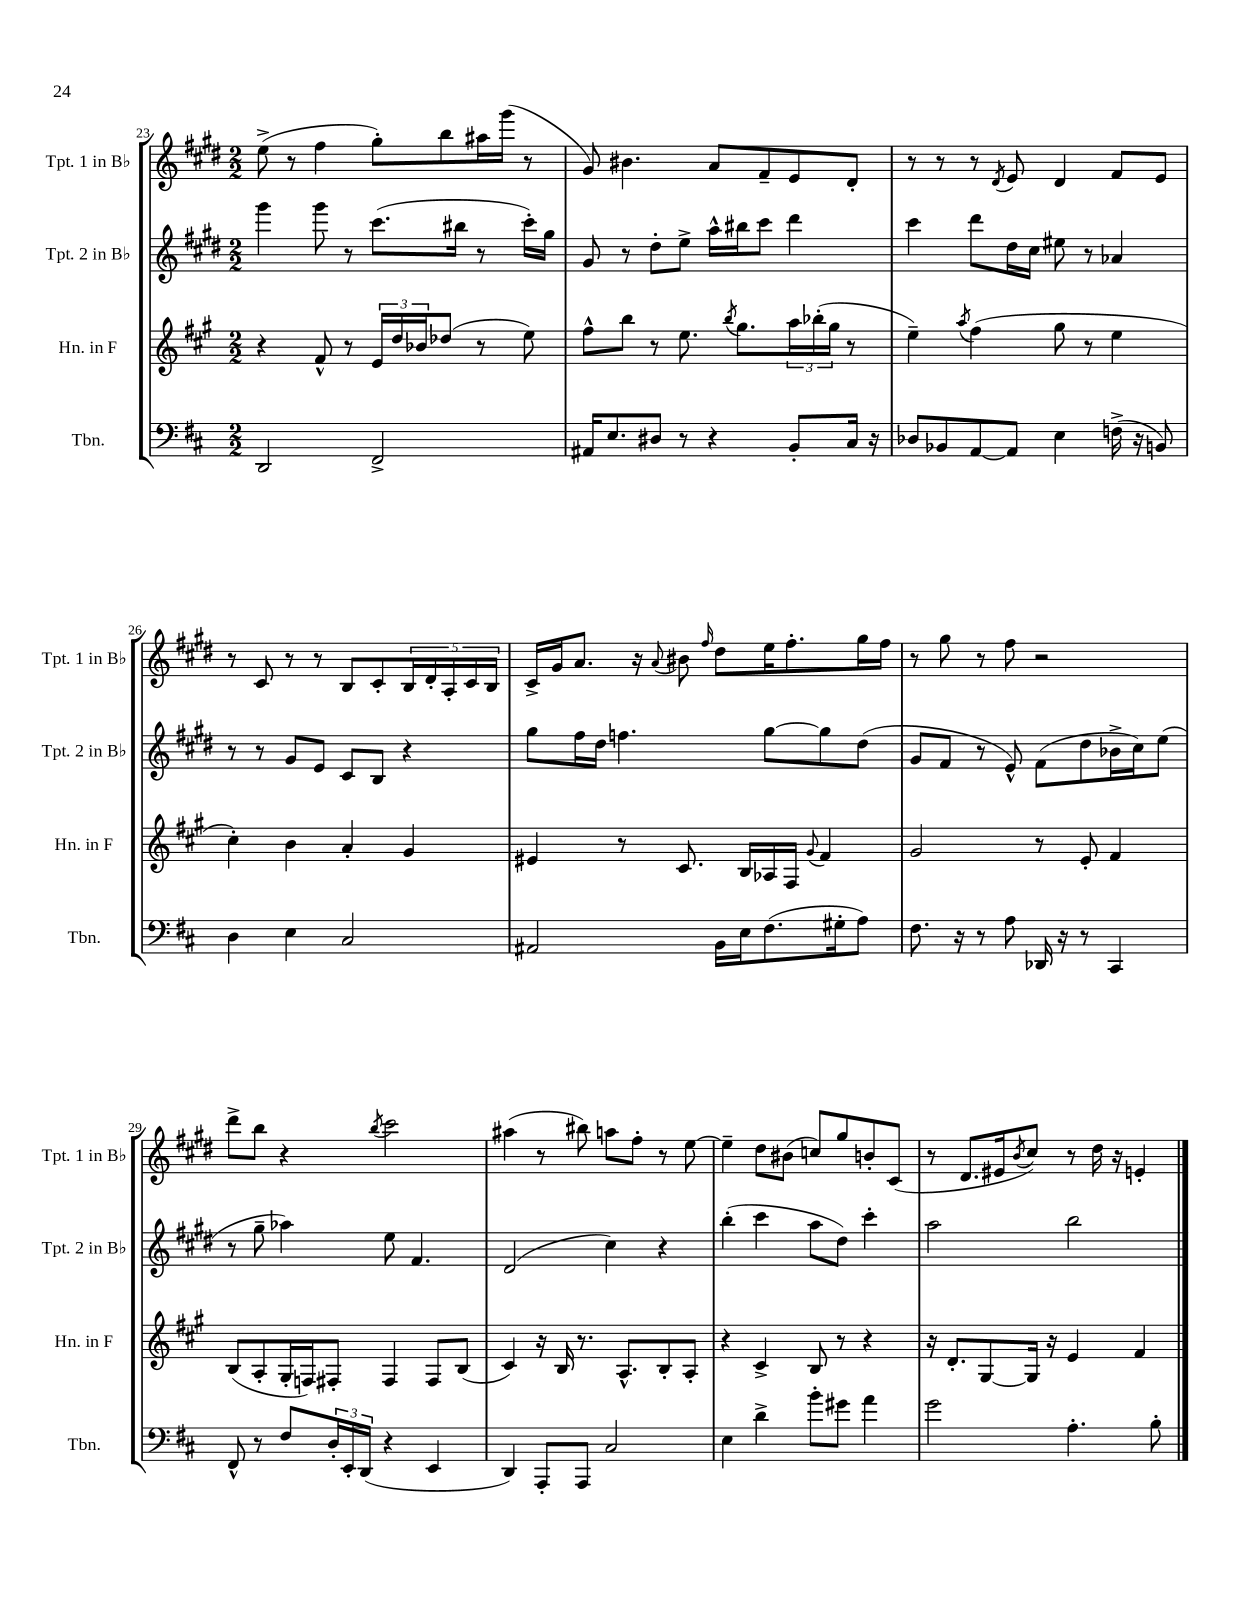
<<
\new StaffGroup <<
\new Staff = "s0" \with { instrumentName = "Tpt. 1 in Bb" shortInstrumentName = "Tpt. 1 in Bb" } {
    \clef treble \key e \major \numericTimeSignature \time 2/2
    e''8->( r8 fis''4 gis''8-.) b''8 ais''16 gis'''16( r8 |
    gis'8) bis'4. a'8 fis'8-- e'8 dis'8-. |
    r8 r8 r8 \acciaccatura { dis'8 } e'8 dis'4 fis'8 e'8 |
    r8 cis'8 r8 r8 b8 cis'8-. \tuplet 5/4 { b16 dis'16-. a16-. cis'16 b16 } |
    cis'16-> gis'16 a'8. r16 \appoggiatura { a'8 } bis'8 \grace { fis''16 } dis''8 e''16 fis''8.-. gis''16 fis''16 |
    r8 gis''8 r8 fis''8 r2 |
    dis'''8-> b''8 r4 \acciaccatura { b''8 } cis'''2 |
    ais''4( r8 bis''8) a''8 fis''8-. r8 e''8~ |
    e''4-- dis''8 bis'8( c''8) gis''8 b'8-. cis'8( |
    r8 dis'8. eis'16 \acciaccatura { b'8 } cis''8) r8 dis''16 r16 e'4-. \bar "|." |
}
\new Staff = "s1" \with { instrumentName = "Tpt. 2 in Bb" shortInstrumentName = "Tpt. 2 in Bb" } {
    \clef treble \key e \major \numericTimeSignature \time 2/2
    gis'''4 gis'''8 r8 cis'''8.( bis''16 r8 cis'''16-.) gis''16 |
    gis'8 r8 dis''8-. e''8-> a''16-^ bis''16 cis'''8 dis'''4 |
    cis'''4 dis'''8 dis''16 cis''16 eis''8 r8 aes'4 |
    r8 r8 gis'8 e'8 cis'8 b8 r4 |
    gis''8 fis''16 dis''16 f''4. gis''8~ gis''8 dis''8( |
    gis'8 fis'8 r8 e'8-^) fis'8( dis''8 bes'16-> cis''16) e''8( |
    r8 gis''8-- aes''4) e''8 fis'4. |
    dis'2( cis''4) r4 |
    b''4-.( cis'''4 a''8 dis''8) cis'''4-. |
    a''2 b''2 \bar "|." |
}
\new Staff = "s2" \with { instrumentName = "Hn. in F" shortInstrumentName = "Hn. in F" } {
    \clef treble \key a \major \numericTimeSignature \time 2/2
    r4 fis'8-^ r8 \tuplet 3/2 { e'16 d''16 bes'16 } des''8( r8 e''8) |
    fis''8-^ b''8 r8 e''8. \acciaccatura { b''8 } gis''8. \tuplet 3/2 { a''16 bes''16-.( gis''16 } r8 |
    e''4--) \acciaccatura { a''8 } fis''4( gis''8 r8 e''4 |
    cis''4-.) b'4 a'4-. gis'4 |
    eis'4 r8 cis'8. b16 aes16 fis16 \appoggiatura { gis'8 } fis'4 |
    gis'2 r8 e'8-. fis'4 |
    b8( a8-. gis16-. f16) fis8-. fis4 fis8 b8( |
    cis'4) r16 b16 r8. a8.-^ b8-. a8-. |
    r4 cis'4-> b8 r8 r4 |
    r16 d'8.-. gis8~ gis16 r16 e'4 fis'4 \bar "|." |
}
\new Staff = "s3" \with { instrumentName = "Tbn." shortInstrumentName = "Tbn." } {
    \clef bass \key d \major \numericTimeSignature \time 2/2
    d,2 fis,2-> |
    ais,16 e8. dis8 r8 r4 b,8-. cis16 r16 |
    des8 bes,8 a,8~ a,8 e4 f16->( r16 b,8) |
    d4 e4 cis2 |
    ais,2 b,16 e16 fis8.( gis16-. a8) |
    fis8. r16 r8 a8 des,16 r16 r8 cis,4 |
    fis,8-^ r8 fis8 \tuplet 3/2 { d16-. e,16-. d,16( } r4 e,4 |
    d,4) a,,8-. a,,8 cis2 |
    e4 d'4-> b'8-. gis'8 a'4 |
    g'2 a4.-. b8-. \bar "|." |
}
>>
>>
\layout { \context { \Score currentBarNumber = #23 } }
